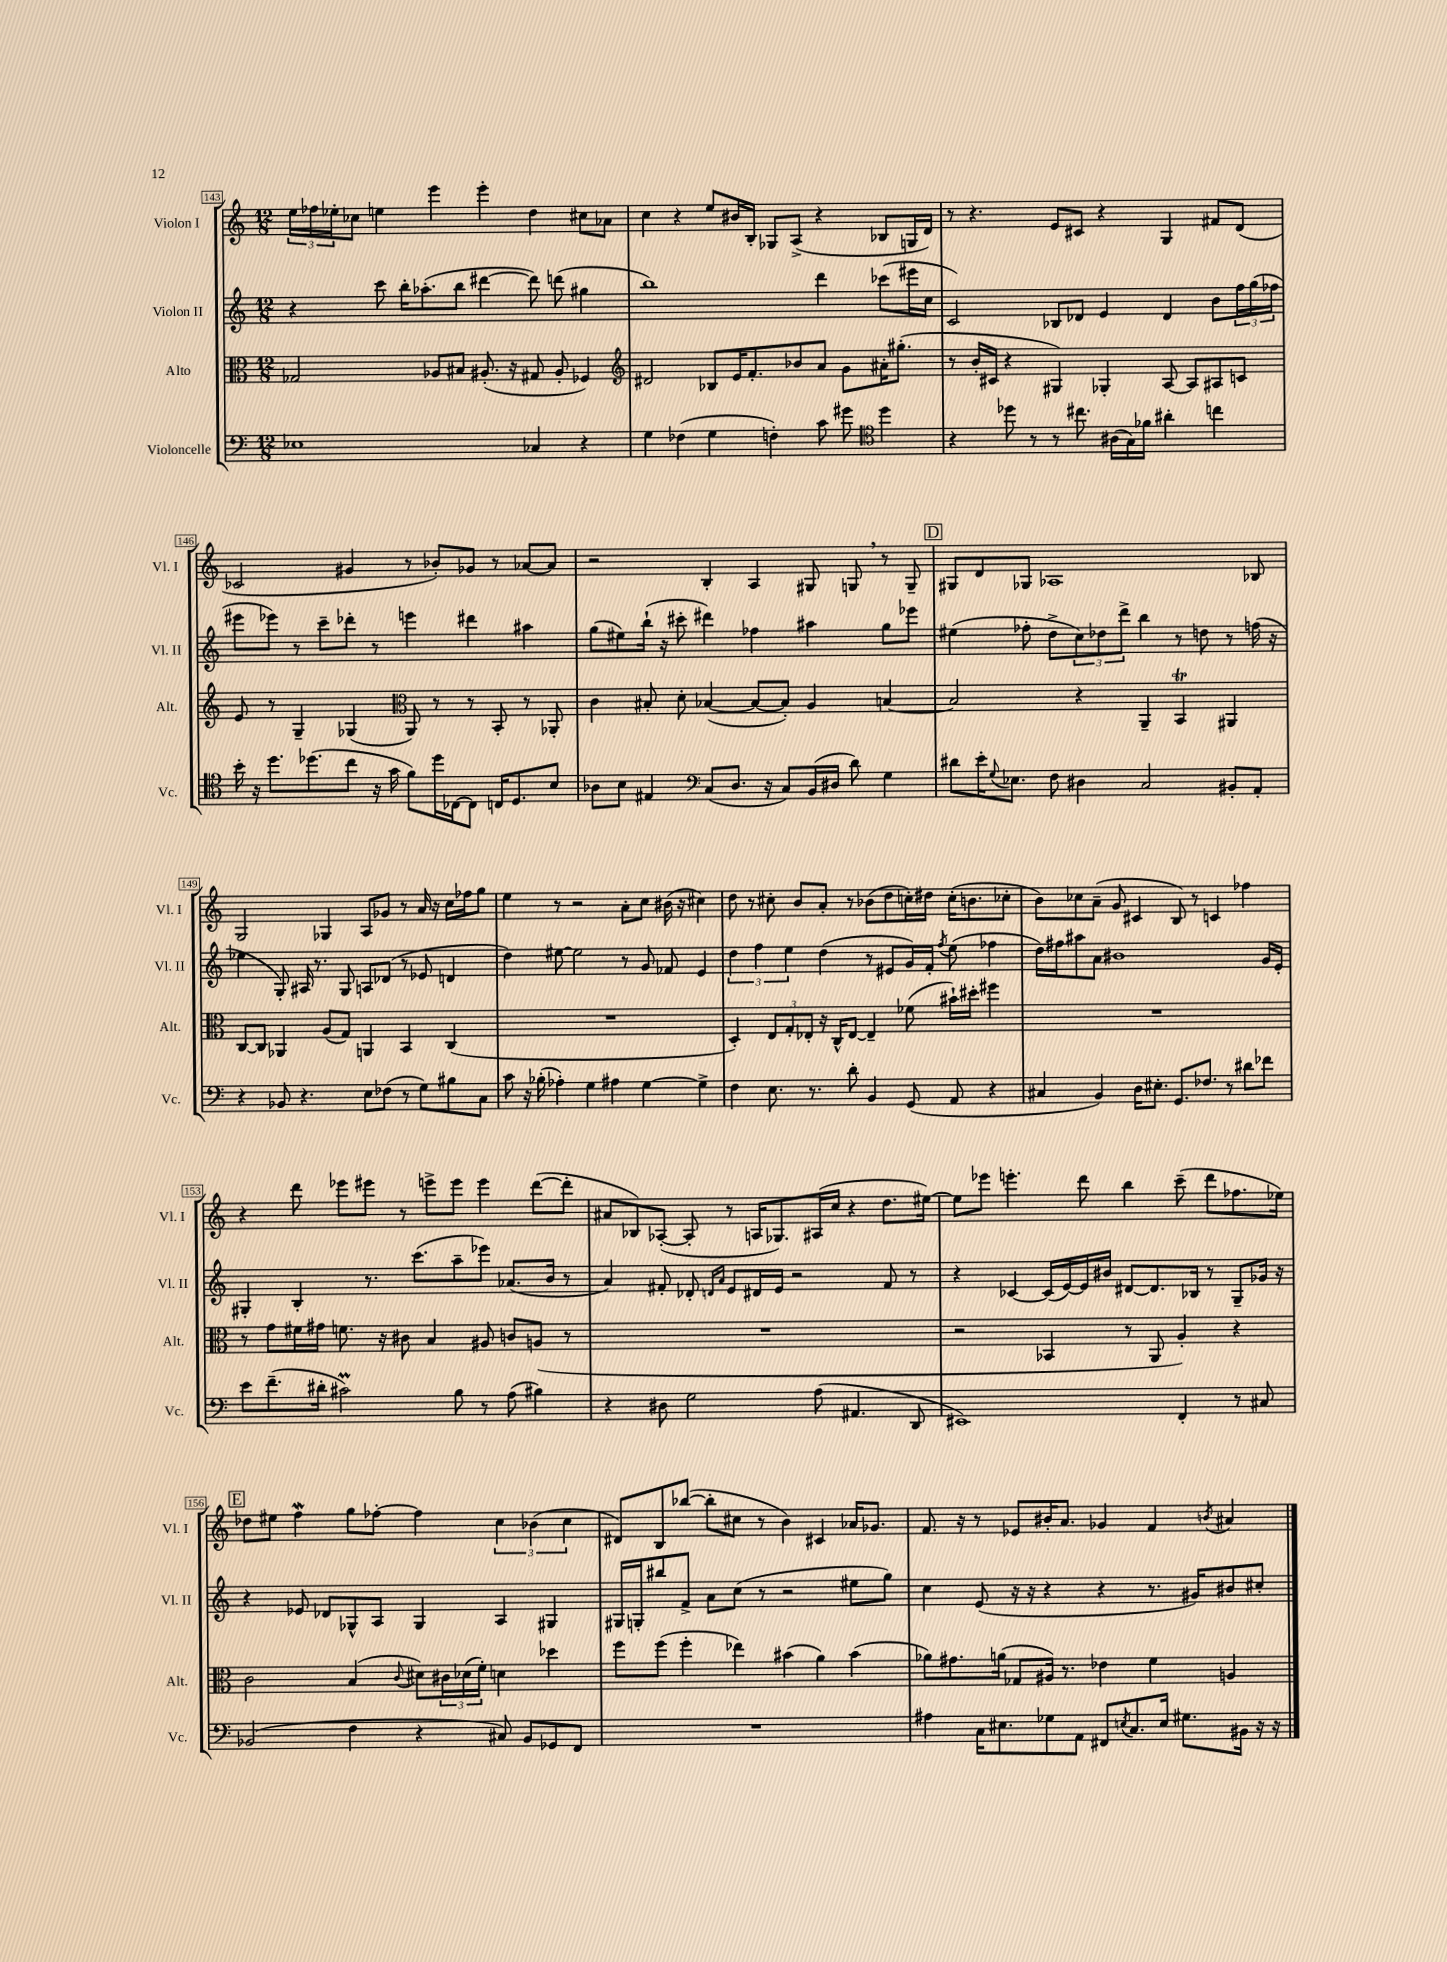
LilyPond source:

<<
\new StaffGroup <<
\new Staff = "s0" \with { instrumentName = "Violon I" shortInstrumentName = "Vl. I" } {
    \clef treble \key c \major \numericTimeSignature \time 12/8
    \tuplet 3/2 { e''16 fes''16 ees''16-. } ces''8 e''4 e'''4 e'''4-. d''4 cis''8 aes'8 |
    c''4 r4 e''8 bis'16 b16-. ges8 a8->( r4 bes8 g16 d'16) |
    r8 r4. e'8 cis'8 r4 g4 fis'8 d'8( |
    ces'2 gis'4 r8 bes'8-.) ges'8 r8 aes'8~ aes'8 |
    r2 b4-. a4 gis8 g8 \breathe r8 g8-- |
    \mark \markup { \box "D" } gis8 d'8 ges8 aes1 bes8 |
    g2 ges4 a8 ges'8 r8 a'16 r16 c''16 fes''16 g''8 |
    e''4 r8 r2 a'8-. c''8 bis'16( r16 cis''4) |
    d''8 r8 cis''8-. b'8 a'8-. r8 bes'8( d''8 c''16-.) dis''16 c''16-.( b'8. ces''8-. |
    b'8) ces''8 a'8--( g'8 cis'4 b8) r8 c'4 fes''4 |
    r4 d'''8 ees'''8 eis'''8 r8 e'''8-> e'''8 e'''4 d'''8~( d'''8-. |
    ais'8 bes8) aes8~-.( aes8-. r8 a16 ges8.) ais16( c''16 r4 d''8. eis''16~) |
    eis''8 ees'''8 e'''4.-. d'''8 b''4 c'''8--( d'''8 fes''8. ees''16) |
    \mark \markup { \box "E" } des''8 eis''8 f''4\mordent g''8 fes''8~-. fes''4 \tuplet 3/2 { c''4 bes'4( c''4 } |
    dis'8) b8 bes''8~( bes''8-. cis''8 r8 b'4) cis'4 aes'16 ges'8. |
    f'8. r16 r8 ees'8 bis'16-. a'8. ges'4 f'4 \acciaccatura { b'8 } ais'4 \bar "|." |
}
\new Staff = "s1" \with { instrumentName = "Violon II" shortInstrumentName = "Vl. II" } {
    \clef treble \key c \major \numericTimeSignature \time 12/8
    r4 c'''8 b''16-. aes''8.-.( b''8 dis'''4~ dis'''8) d'''8( gis''4 |
    b''1) d'''4 ces'''8( eis'''16 c''16 |
    c'2) bes8 des'8 e'4 des'4 b'8 \tuplet 3/2 { f''16 g''16( fes''16 } |
    eis'''8 ees'''8) r8 c'''8-- des'''8-. r8 e'''4 dis'''4 ais''4 |
    g''8( eis''8) b''16-!( r16 cis'''8-. dis'''4) fes''4 ais''4 g''8 ees'''8 |
    \mark \markup { \box "D" } eis''4( fes''8-. d''8-> \tuplet 3/2 { c''8) des''8 d'''8-> } b''4 r8 d''8 r8 f''16( r16 |
    ees''4 g8-.) ais16 r8. g8 a8 des'8( r8 ees'8 d'4 |
    d''4) eis''8~ eis''2 r8 g'8 fes'8 e'4 |
    \tuplet 3/2 { d''4 f''4 e''4 } d''4( r8 eis'8 g'16) f'16-. \acciaccatura { f''8 } e''8( fes''4 |
    d''16) fis''16 ais''8 a'8 bis'1 g'16 e'16-. |
    gis4-. b4-. r8. c'''8.( a''8-- ees'''8) aes'8.( b'16 r8 |
    a'4) fis'8-. des'8-. \grace { d'16 a'16 } e'8 dis'16 e'16 r2 fis'8 r8 |
    r4 ces'4~ ces'16( e'16~) e'16 bis'16 dis'8~ dis'8. bes16 r8 g8-- ges'16 r16 |
    \mark \markup { \box "E" } r4 ees'8 des'8 ges8-^ a8 ges4 a4 gis4 |
    gis16 g16-. bis''8 f'8-> a'8 c''8( r8 r2 eis''8 g''8) |
    c''4 e'8( r16 r16 r4 r4 r8. gis'16) bis'8 cis''8-. \bar "|." |
}
\new Staff = "s2" \with { instrumentName = "Alto" shortInstrumentName = "Alt." } {
    \clef alto \key c \major \numericTimeSignature \time 12/8
    ges2 aes8 bis8 ais8.-.( r16 gis8 ais8-. fes4) |
    \clef treble dis'2 bes8 e'16 f'8.-. bes'8 a'8 g'8 ais'16-. gis''8.-.( |
    r8 b'16-. cis'16 r4 gis4) ges4-. a8~ a8 ais8 c'8 |
    e'8 r8 g4-- ges4( \clef alto a,8) r8 r8 b,8-. r8 aes,8-. |
    c'4 bis8-. d'8-. bes4~( bes8~ bes8-.) a4 b4~ |
    \mark \markup { \box "D" } b2 r4 a,4-- b,4\trill ais,4 |
    c8~ c8 aes,4 a8( g8) a,4 b,4 c4( |
    R1. |
    d4-.) \tuplet 3/2 { e8 g8-. ees8-. } r16 c16-^ ees8~ ees4-- fes'8( bis'16-!) dis''16-. fis''4 |
    R1. |
    r8 g'8 fis'16 gis'16 f'8. r16 cis'8 b4 ais8 c'8 a8( r8 |
    R1. |
    r2 bes,4 r8 a,8 a4-.) r4 |
    \mark \markup { \box "E" } c'2 b4( \appoggiatura { c'8 } dis'8) \tuplet 3/2 { cis'16 des'16( f'16-.) } d'4 des''4 |
    f''8 f''8( f''4-. ees''4) bis'4( a'4) bis'4( |
    aes'8) gis'8. a'16( ges8 ais16) r8. ees'4 f'4 a4 \bar "|." |
}
\new Staff = "s3" \with { instrumentName = "Violoncelle" shortInstrumentName = "Vc." } {
    \clef bass \key c \major \numericTimeSignature \time 12/8
    ees1 ces4 r4 |
    g4 fes4( g4 f4-.) c'8 gis'8 \clef tenor d''4 |
    r4 des''8 r8 r8 cis''8. ais16( g16) fes'16 ais'4-. c''4 |
    b'16-. r16 d''8. des''8.( c''8 r16 g'16 f'8) des''16 ces16~ ces8 c16 d8. b8 |
    aes8 b8 eis4 \clef bass c8( d8. r16 c8) b,16( dis16 d'8) g4 |
    \mark \markup { \box "D" } dis'8 e'16-. \appoggiatura { g8 } ees8. f8 dis4 c2 bis,8-. a,8-. |
    r4 bes,8 r4. e8 fes8( r8 g8) bis8 c8 |
    c'8 r16 bes16-.( aes4-.) g4 ais4 g4~ g4-> |
    f4 e8. r8. d'8-. b,4 g,8( a,8 r4 |
    cis4 b,4) d16 eis8.-. g,8. fes8. r8 dis'8 fes'8 |
    e'8 f'8.--( dis'16-. cis'2\prall) b8 r8 a8( bis4) |
    r4 dis8 g2 a8( ais,4. d,8 |
    eis,1) f,4-. r8 cis8 |
    \mark \markup { \box "E" } bes,2( f4 r4 cis8) bes,8 ges,8 f,8 |
    R1. |
    ais4 c16 eis8. ges8 a,8 fis,8 \acciaccatura { e8 } c8. e16 gis8. bis,16 r16 r16 \bar "|." |
}
>>
>>
\layout { \context { \Score currentBarNumber = #143 \override BarNumber.stencil = #(make-stencil-boxer 0.1 0.3 ly:text-interface::print) } }
